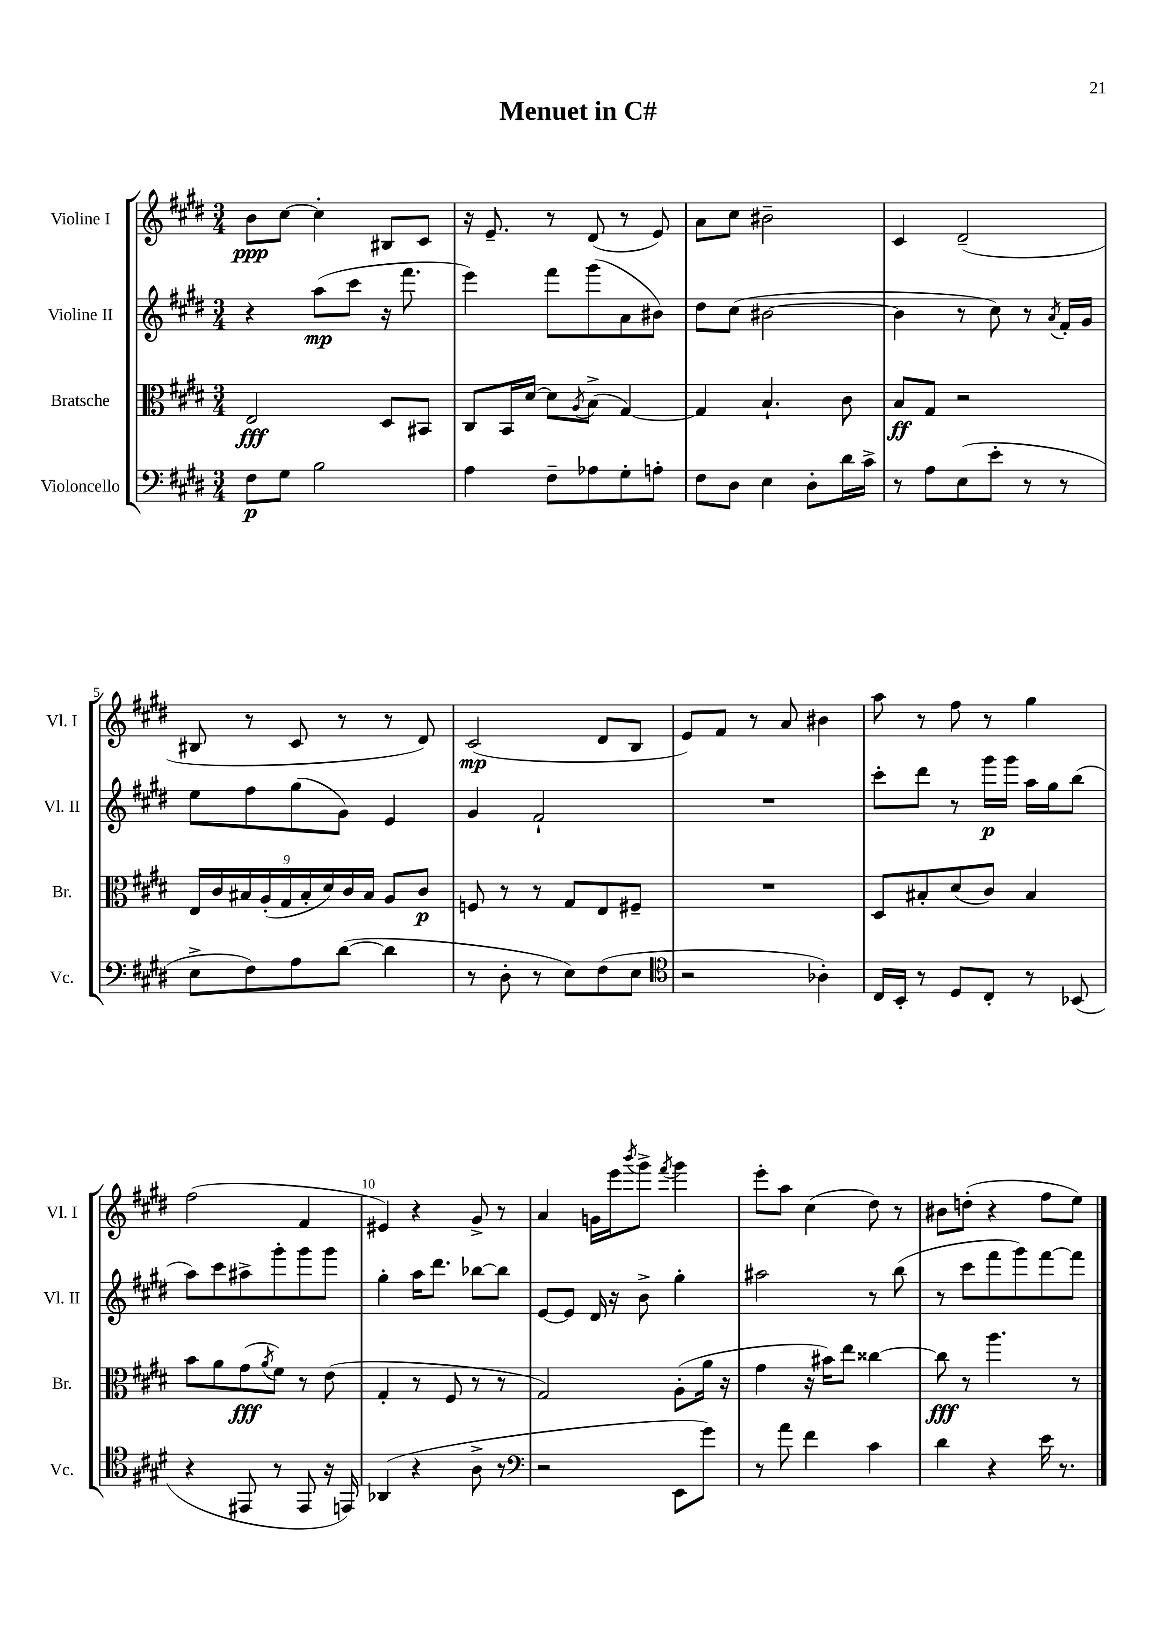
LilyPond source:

\header { title = "Menuet in C#" }
<<
\new StaffGroup <<
\new Staff = "s0" \with { instrumentName = "Violine I" shortInstrumentName = "Vl. I" } {
    \clef treble \key e \major \numericTimeSignature \time 3/4
    b'8\ppp cis''8~ cis''4-. bis8 cis'8 |
    r16 e'8.-- r8 dis'8( r8 e'8) |
    a'8 cis''8 bis'2-- |
    cis'4 dis'2--( |
    bis8 r8 cis'8 r8 r8 dis'8) |
    cis'2\mp( dis'8 b8 |
    e'8) fis'8 r8 a'8 bis'4 |
    a''8 r8 fis''8 r8 gis''4 |
    fis''2( fis'4 |
    eis'4) r4 gis'8-> r8 |
    a'4 g'16 e'''16 \acciaccatura { b'''8 } gis'''8-> \acciaccatura { fis'''8 } gis'''4 |
    e'''8-. a''8 cis''4( dis''8) r8 |
    bis'8 d''8-.( r4 fis''8 e''8) \bar "|." |
}
\new Staff = "s1" \with { instrumentName = "Violine II" shortInstrumentName = "Vl. II" } {
    \clef treble \key e \major \numericTimeSignature \time 3/4
    r4 a''8\mp( cis'''8 r16 fis'''8. |
    e'''4) fis'''8 gis'''8( a'8 bis'8) |
    dis''8 cis''8( bis'2~ |
    bis'4 r8 cis''8) r8 \acciaccatura { a'8 } fis'16-. gis'16 |
    e''8 fis''8 gis''8( gis'8) e'4 |
    gis'4 fis'2-! |
    R2. |
    cis'''8-. dis'''8 r8 gis'''16\p gis'''16 a''16 gis''16 b''8( |
    a''8) cis'''8 ais''8-> gis'''8-. gis'''8 gis'''8 |
    gis''4-. a''16 dis'''8. bes''8~ bes''8 |
    e'8~ e'8 dis'16 r16 b'8-> gis''4-. |
    ais''2 r8 b''8( |
    r8 cis'''8 fis'''8 gis'''8) fis'''8~ fis'''8 \bar "|." |
}
\new Staff = "s2" \with { instrumentName = "Bratsche" shortInstrumentName = "Br." } {
    \clef alto \key e \major \numericTimeSignature \time 3/4
    e2\fff dis8 bis,8 |
    cis8 b,16 dis'16~ dis'8 \acciaccatura { a8 } b8->( gis4~) |
    gis4 b4.-! cis'8 |
    b8\ff gis8 r2 |
    \tuplet 9/8 { e16 cis'16 bis16 a16-.( gis16 bis16-. dis'16) cis'16 bis16 } a8 cis'8\p |
    f8 r8 r8 gis8 e8 fis8-- |
    R2. |
    dis8 bis8-. dis'8( cis'8) bis4 |
    b'8 a'8 gis'8\fff( \acciaccatura { a'8 } fis'8) r8 e'8( |
    gis4-. r8 fis8 r8 r8 |
    gis2) a8-.( a'16 r16 |
    gis'4 r16 bis'16) e''8 cisis''4~ |
    cisis''8\fff r8 a''4. r8 \bar "|." |
}
\new Staff = "s3" \with { instrumentName = "Violoncello" shortInstrumentName = "Vc." } {
    \clef bass \key e \major \numericTimeSignature \time 3/4
    fis8\p gis8 b2 |
    a4 fis8-- aes8 gis8-. a8-. |
    fis8 dis8 e4 dis8-. dis'16 cis'16-> |
    r8 a8 e8( e'8-. r8 r8 |
    e8-> fis8) a8 dis'8~( dis'4 |
    r8 dis8-. r8 e8) fis8( e8 |
    \clef tenor r2 aes4-.) |
    cis16 b,16-. r8 dis8 cis8-. r8 bes,8( |
    r4 eis,8 r8 eis,8 r16 e,16) |
    aes,4( r4 a8-> r8 |
    \clef bass r2 e,8 gis'8) |
    r8 a'8 fis'4 cis'4 |
    dis'4 r4 e'16 r8. \bar "|." |
}
>>
>>
\layout { \context { \Score \override BarNumber.break-visibility = ##(#f #t #t) barNumberVisibility = #(every-nth-bar-number-visible 5) } }
